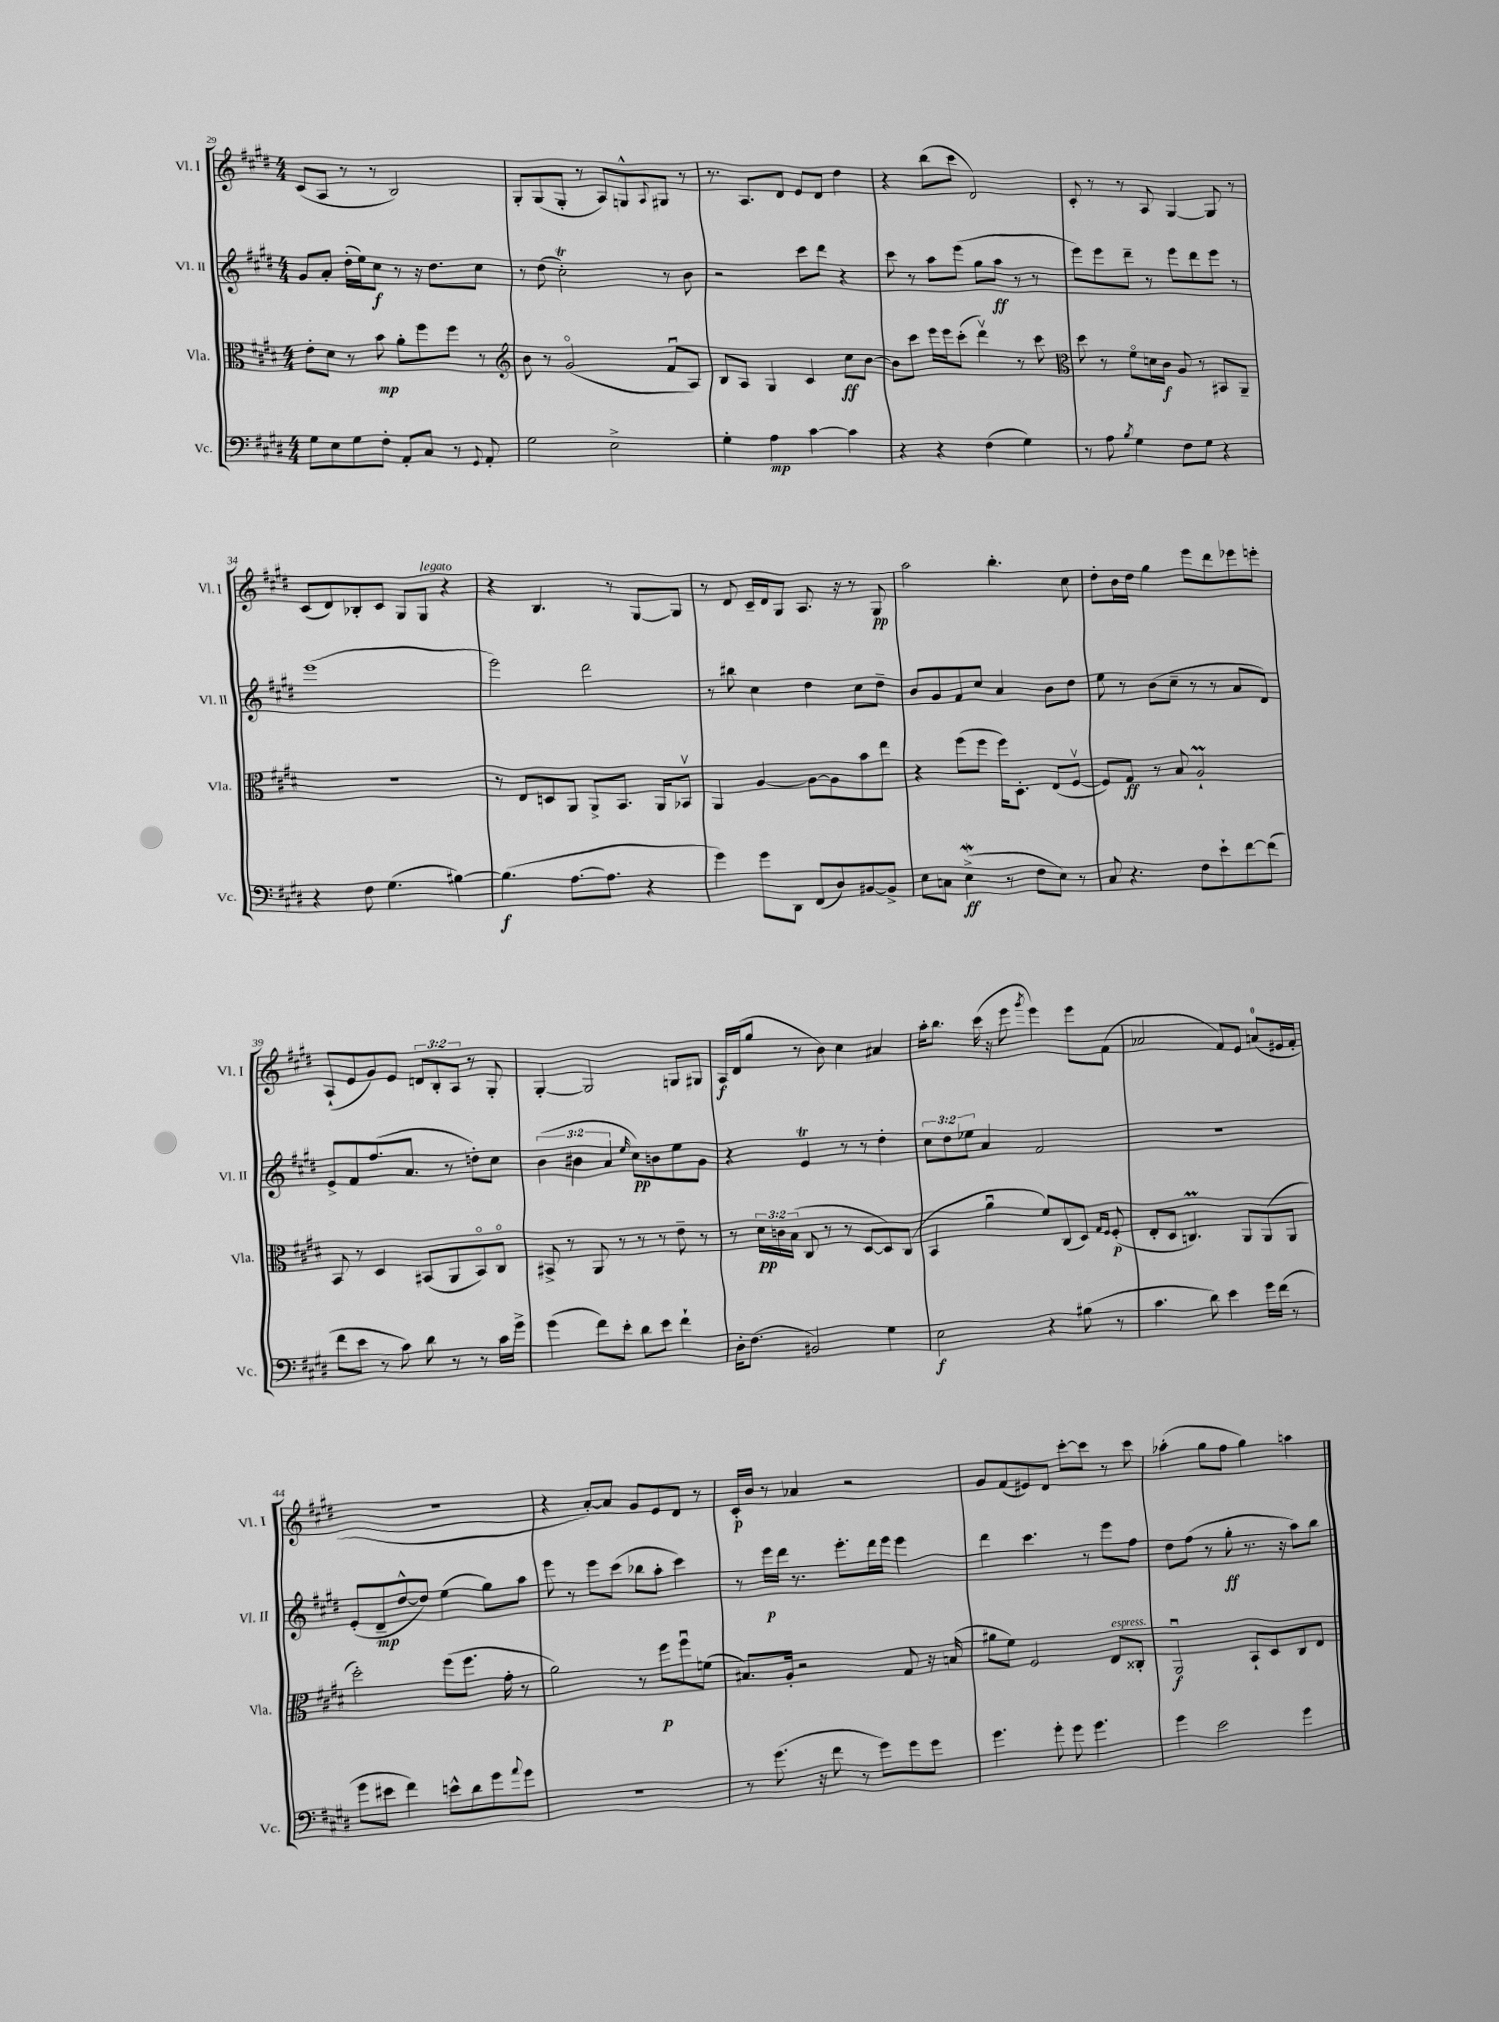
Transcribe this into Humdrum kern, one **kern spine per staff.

**kern	**kern	**kern	**kern
*staff4	*staff3	*staff2	*staff1
*clefF4	*clefC3	*clefG2	*clefG2
*k[f#c#g#d#]	*k[f#c#g#d#]	*k[f#c#g#d#]	*k[f#c#g#d#]
*M4/4	*M4/4	*M4/4	*M4/4
8G#\L	8e'\L	8g#/L	(8c#/L
8E\	8d#\J	8a'/J	8A/J
8G#\	8r	(16dd#'\LL	8r
.	.	16ee\J)	.
8F#'\J	8b\	8cc#\J	8r
8AA'/L	8a'\L	8r	2B/)
8C#/J	8ff#\	16r	.
.	.	8.dd#\L	.
8r	8ff#\J	.	.
8qqGG#/	.	.	.
8AA'/	8r	8cc#\J	.
=	=	=	=
*	*clefG2	*	*
2G#\	8b\	8r	8G#'/L
.	8r	(8dd#\	(8G#/
.	(2g#o/	2cc#'\)	8G#'/J
.	.	.	8r
2E^\	.	.	8A/L)
.	.	.	8G^^/
.	.	.	8qqA/
.	8f#u/L	8r	8G#/J
.	8A/J)	8b\	8r
=	=	=	=
4G#'\	8B/L	2r	8.r
.	8A/J	.	.
.	.	.	8.A/L
4A\	4G#/	.	.
.	.	.	8d#/J
[4c#\	4c#/	8ccc#\L	8e/L
.	.	8ddd#\J	8d#/J
4c#\]	8cc#\L	4r	4dd#\
.	[8b\J	.	.
=	=	=	=
4r	8b\]L	8ccc#\	4r
.	8ccc#\J	8r	.
4r	16eee\LL	8aa\L	(8bb\L
.	16eee\J	.	.
.	(8ccc#'\J	(8eee\J	8ccc#\J
(4F#\	4ddd#v\)	8gg#\L	2d#/)
.	.	8aa\J	.
4G#\)	8r	8r	.
.	8ccc#\	8r	.
=	=	=	=
*	*clefC3	*	*
8r	8dd#\	8eee\L)	8c#'/
8A\	8r	8eee\	8r
8qB/	.	.	.
4G#\	8f#o\L	8ddd#~\J	8r
.	16d\L	8r	8A/
.	16c#\JJ	.	.
8F#\L	8A/	8eee\L	[4G#/
8G#\J	8r	8ddd#\	.
4r	8BB#/L	8eee\J	8G#/]
.	8AA~/J	8r	8r
=	=	=	=
4r	1r	(1eee	(8c#/L
.	.	.	8d#/)
8F#\	.	.	8B-'/
(4.G#\	.	.	8c#/J
.	.	.	8G#/L
.	.	.	8G#/J
[4B#\)	.	.	4r
=	=	=	=
(4.B#\]	8r	2eee\)	4r
.	8E/L	.	.
.	8D/	.	4.B/
[8.A\L	8AA/J	.	.
.	8AA^/L	2ddd#\	.
8.A\]J	.	.	.
.	8.BB/J	.	8r
4r	.	.	[8G#/L
.	16AA/LK	.	.
.	8BB-v/J	.	8G#/]J
=	=	=	=
4g#\)	4AA/	8r	8r
.	.	8bb#\	8d#/
8g#\L	[4A/	4cc#\	16c#~/LL
.	.	.	16d#/J
8DD#\J	.	.	8G#/J
(8FF#/L	8A\_L	4dd#\	8.A/
8D#/)	8A\]	.	.
.	.	.	16r
[8BB#/	8b\	8cc#\L	8r
8BB#^/]J	8ee\J	8dd#~\J	8G#/
=	=	=	=
8E\L	4r	8b/L	2aa\
8C\J	.	8g#/	.
(4E^\	(8ff#\L	8f#/	.
.	8ff#\J	8cc#/J	.
8r	16ff#\LK)	4a/	4.bb'\
.	8.D#'\J	.	.
8F#\L	.	.	.
8E\J)	(8E/L	8b\L	.
8r	[8F#v/J	8dd#\J	8cc#\
=	=	=	=
8C#/	8F#/]L)	8ee\	8dd#'\L
4.r	8G#/J	8r	16b\L
.	.	.	16dd#\JJ
.	8r	(8b\L	4gg#\
.	8B/	8cc#~\J	.
8F#\L	2A`/	8r	8eee\L
8e`\	.	8r	8ddd#\
[8f#\	.	8a/L	8eee-\
(8f#\]J	.	8d#/J)	8eee'\J
=	=	=	=
8f#\L	8BB/	8e^/L	(8A`/L
8e\J	8r	8f#/	8e/
8r	4D#/	(8.ff#/	8g#/)
8c#\)	.	.	8e/J
.	.	8.a/J	.
8d#\	(8BB#/L	.	12d/L
.	.	.	12B'/
8r	8AA/	8r	.
.	.	.	12A/J
8r	8BB#o/)	8dd'\L)	8r
16c#\LL	8C#o/J	8cc#\J	8G#'/
16g#^\JJ	.	.	.
=	=	=	=
(4g#\	8BB#^/	(6b\	[4G#'/
.	8r	.	.
.	.	6b#\	.
8f#\L)	8AA/	.	2G#/]
.	.	6a/	.
8e'\J	8r	.	.
.	.	16qqee/	.
8d#\L	8r	8cc#\L)	.
8e\J	8r	8b\	.
4f#`\	8e~\	8ee\	8G/L
.	8r	8g#\J	8G#/J
=	=	=	=
16D#'\LK	8r	4r	16A/LL
(8.F#\J	.	.	(16d#/J
.	24d#\LL	.	8gg#/J
.	24c\	.	.
.	(24B\JJ	.	.
2BB#/)	8C#/	4e/	8r
.	8r	.	8b\)
.	8r	8r	4cc#\
.	[8D#/L	8r	.
4G#\	8D#/])	4dd#'\	4a#/
.	(8C#/J	.	.
=	=	=	=
2E\	4BB/	12cc#\L	16aa'\LK
.	.	.	8.bb\J
.	.	12dd#\	.
.	.	12ee-\J	.
.	4au\	4a/	(16ccc#\
.	.	.	16r
.	.	.	8eee\
.	.	.	8qggg#/
4r	8f#/L)	2f#/	4eee\)
.	(8C#/	.	.
(8B#\	8D#/J)	.	8eee\L
.	16qqG#/LL	.	.
.	16qqF#/JJ	.	.
8r	(8F#'/	.	(8f#\J
=	=	=	=
4.c#\	8E'/L	1r	2a-/
.	8D#/J	.	.
.	4.C/)	.	.
8d#\)	.	.	.
4e\	.	.	8f#/L)
.	8AA/L	.	8e/J
16g#\LL	(8AA/	.	(8a/L
(16f#\JJ	.	.	.
8r	8AA/J	.	16e#/L
.	.	.	16f#'/JJ
=	=	=	=
8g#\L	2dd#'\)	(8e'/L	1r
8e#\J	.	8d#~/	.
4f#\)	.	[8dd#^^/	.
.	.	8dd#/]J)	.
8e^^\L	(8ff#\L	(4ee\	.
8d#\	8.ff#\J	.	.
8g#\	.	8gg#\L)	.
.	16g#'\	.	.
8qqa/	.	.	.
8g#\J	8r	8aa\J	.
=	=	=	=
1r	2a\)	8eee\	4r
.	.	8r	.
.	.	8eee\L	[8a'/L)
.	.	(8ccc#\J	8a/]J
.	8r	8bb-\L	8g#/L
.	8ff#\L	8aa'\J	8e/
.	8ff#u\	4ccc#\)	8d#/J
.	(8f\J	.	8r
=	=	=	=
8r	8.B#/L)	8r	16c#'/LL
.	.	.	16b/JJ
(8.g#\	.	16eee\LL	8r
.	16A'/Jk	16ddd#\JJ	.
.	2r	8.r	4a-/
16r	.	.	.
8f#\	.	.	.
.	.	8.eee'\L	.
8r	.	.	2r
8g#\L)	.	16ddd#\L	.
.	.	16eee\JJ	.
8g#\	8G#/	4eee\	.
8g#\J	16r	.	.
.	(16B/	.	.
=	=	=	=
4.g#\	8a#\L	4ddd#\	8g#/L
.	8f#\J)	.	(8f#/
.	2F#/	4.ccc#\	8e#/)
8g#'\	.	.	8d#/J
8g#\	.	.	[8ccc#'\L
4.g#\	.	8r	8ccc#\]J
.	8E/L	8eee\L	8r
.	8C##'/J	8ff#\J	8ccc#\
=	=	=	=
4g#\	2AAu/	8dd#\L	(4aa-'\
.	.	(8ff#\J	.
2e\	.	8r	8gg#\L
.	.	8gg#'\	8ff#\J
.	8BB`/L	8.r	4gg#\)
.	8D#/	.	.
.	.	16r	.
4g#\	8C#/	8aa\L)	4aa\
.	8E/J	8bb\J	.
==	==	==	==
*-	*-	*-	*-
